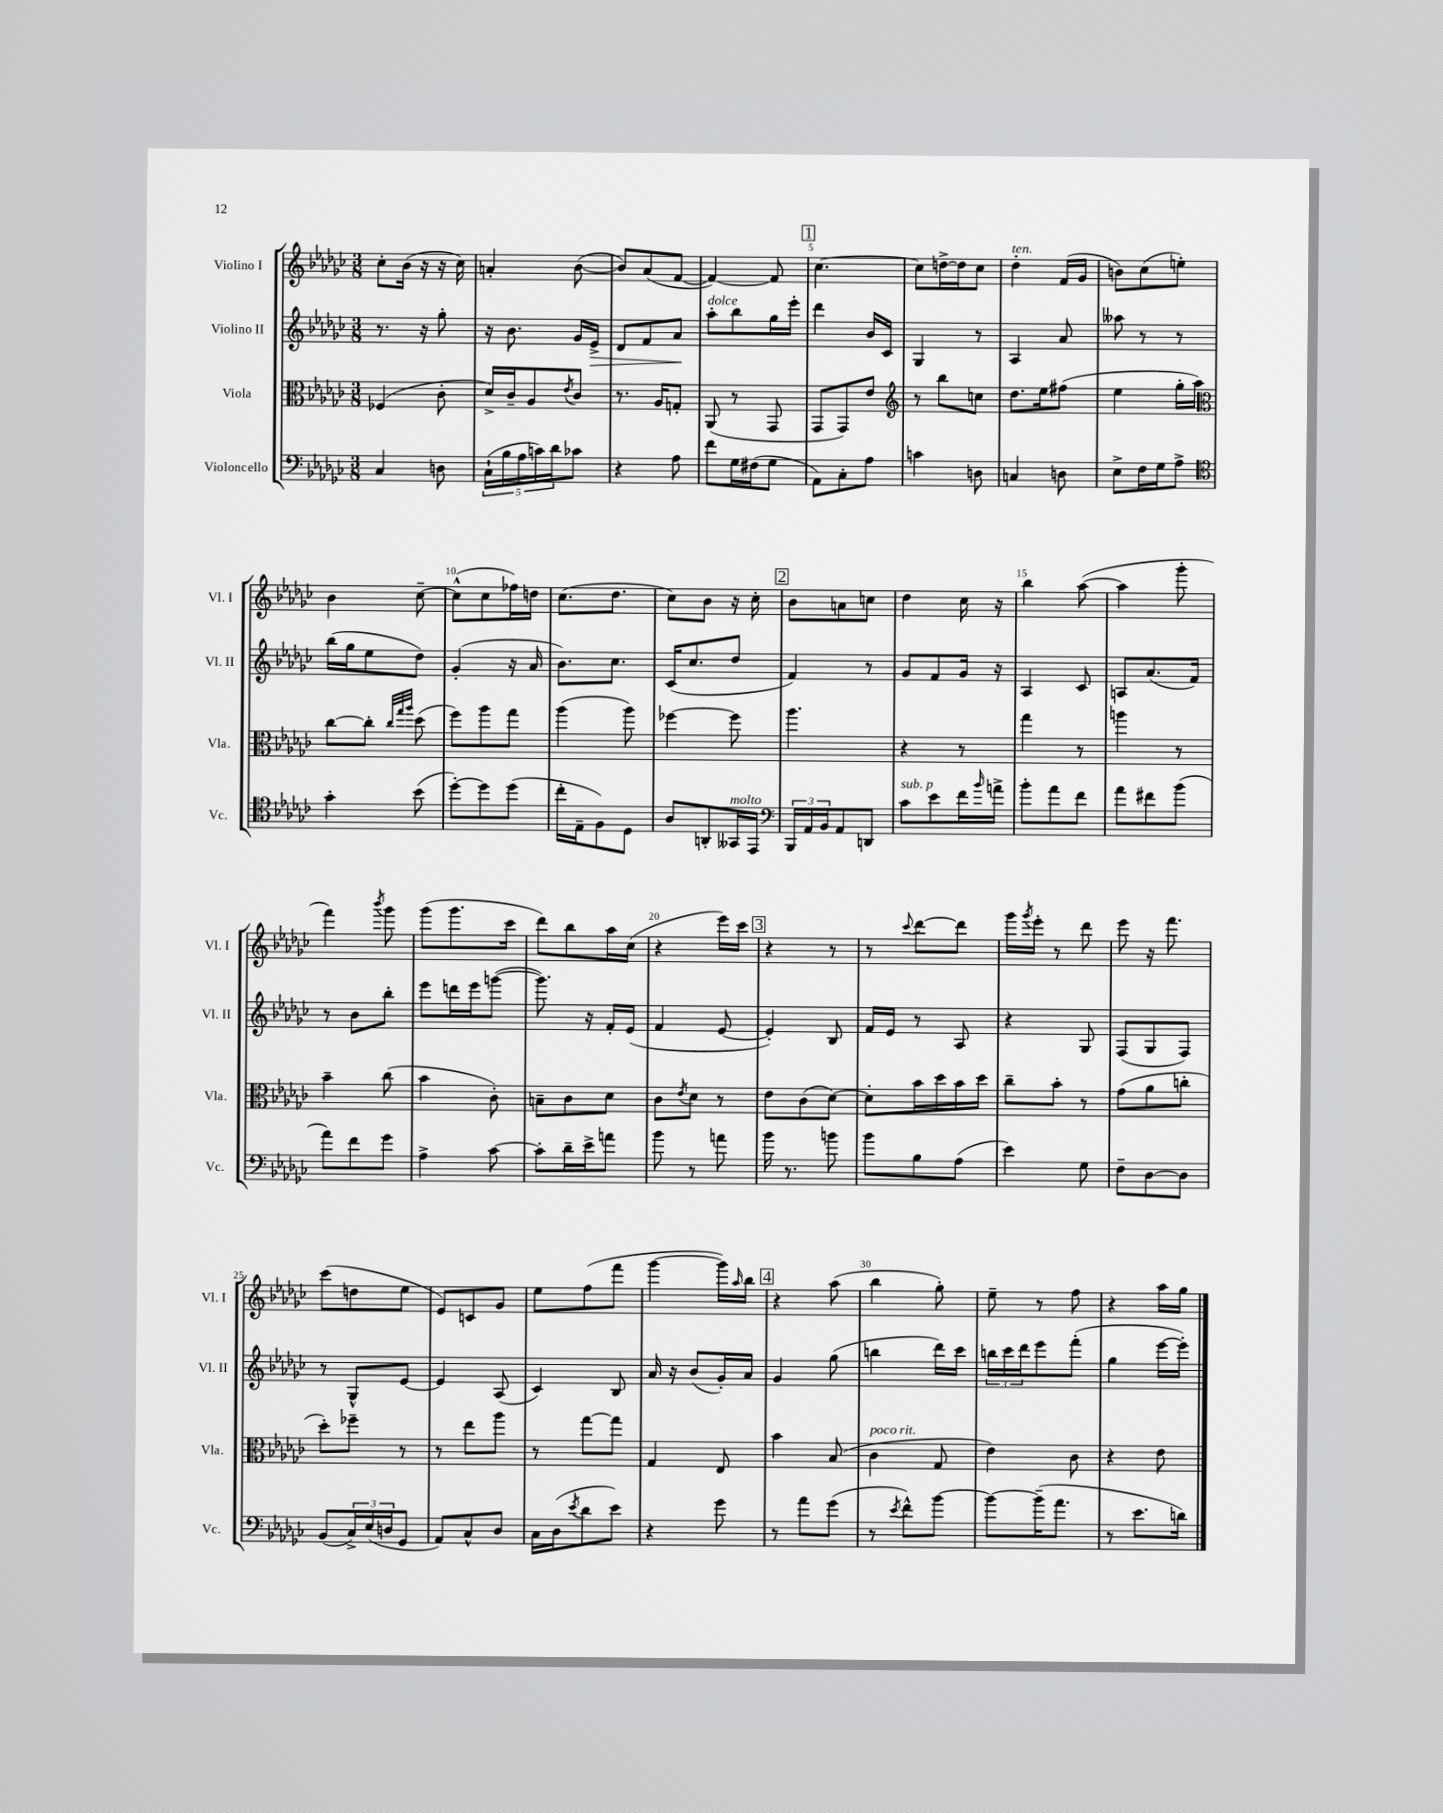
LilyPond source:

<<
\new StaffGroup <<
\new Staff = "s0" \with { instrumentName = "Violino I" shortInstrumentName = "Vl. I" } {
    \clef treble \key ges \major \numericTimeSignature \time 3/8
    ces''8-. bes'16( r16 r16 ces''16) |
    a'4-. bes'8~( |
    bes'8) aes'8( f'8~ |
    f'4~) f'8 |
    \mark \markup { \box "1" } ces''4.~ |
    ces''8 d''16~-> d''16 ces''8 |
    des''4-.^\markup { \italic "ten." } f'16( ges'16 |
    b'8) ces''8( e''8-.) |
    bes'4 ces''8~-- |
    ces''8-^( ces''8 fes''16) d''16 |
    ces''8.( des''8. |
    ces''8) bes'8 r16 ces''16-. |
    \mark \markup { \box "2" } bes'8 a'8 c''8 |
    des''4 ces''16 r16 |
    bes''4 aes''8~( |
    aes''4 ges'''8-. |
    f'''4) \acciaccatura { bes'''8 } ges'''8 |
    ges'''8( ges'''8. ces'''16 |
    des'''8) bes''8 aes''16 ces''16( |
    r4 ees'''16) ces'''16 |
    \mark \markup { \box "3" } r4 r8 |
    r8 \appoggiatura { ces'''8 } des'''8~ des'''8 |
    ges'''16 \acciaccatura { ges'''8 } ees'''16-. r8 des'''8 |
    ees'''8 r16 f'''8. |
    ces'''8( d''8 ees''8 |
    ees'8) c'8 ges'8 |
    ees''8 f''8( f'''8 |
    ges'''4~ ges'''16) \grace { aes''16 } bes''16 |
    \mark \markup { \box "4" } r4 aes''8( |
    bes''4 ges''8-.) |
    ees''8-- r8 f''8 |
    r4 aes''16 ges''16 \bar "|." |
}
\new Staff = "s1" \with { instrumentName = "Violino II" shortInstrumentName = "Vl. II" } {
    \clef treble \key ges \major \numericTimeSignature \time 3/8
    r8. r16 ges''8-. |
    r16 bes'8. ges'16 ees'16->\> |
    des'8 f'8 aes'8\! |
    aes''8-.^\markup { \italic "dolce" } bes''8 ges''16 ees'''16-. |
    \mark \markup { \box "1" } des'''4 bes'16 ces'16 |
    ges4 r8 |
    aes4 aes'8 |
    aeses''8 r8 r8 |
    bes''16( ges''16 ees''8 des''8) |
    ges'4-.( r16 aes'16 |
    bes'8.) ces''8. |
    ces'16( ces''8. des''8 |
    \mark \markup { \box "2" } f'4) r8 |
    ges'8 f'8 ges'16 r16 |
    aes4 ces'8 |
    a8 aes'8.( f'16) |
    r8 bes'8 bes''8-. |
    ees'''8 d'''16 ees'''16 g'''8~( |
    g'''8.) r16 f'16-. ees'16( |
    f'4 ees'8~ |
    \mark \markup { \box "3" } ees'4-.) bes8 |
    f'16 ees'16 r8 aes8 |
    r4 ges8 |
    f8( ges8 f8) |
    r8 ges8-^ ees'8~ |
    ees'4 aes8( |
    ces'4) bes8 |
    aes'16 r16 bes'8( ges'16-.) aes'16 |
    \mark \markup { \box "4" } ges'4 ges''8( |
    b''4 des'''16) ces'''16 |
    \tuplet 3/2 { b''16 ces'''16 des'''16 } ees'''8 f'''8-.( |
    ges''4 ees'''16~ ees'''16-.) \bar "|." |
}
\new Staff = "s2" \with { instrumentName = "Viola" shortInstrumentName = "Vla." } {
    \clef alto \key ges \major \numericTimeSignature \time 3/8
    fes4( ces'8-. |
    des'16->) ces'16-- aes8 \acciaccatura { ees'8 } ces'8 |
    r8. aes16 g8-. |
    aes,8( r8 ges,8 |
    \mark \markup { \box "1" } ges,8 ges,8) ees'8 |
    \clef treble r8 bes''8 c''8 |
    des''8. ees''16 fis''8( |
    ees''4 ges''16-. aes''16) |
    \clef alto ces''8~ ces''8-. \grace { ces''32 ges''32 aes''32 } des''8( |
    f''8) aes''8 ges''8 |
    aes''4( aes''8) |
    fes''4~ fes''8 |
    \mark \markup { \box "2" } aes''4. |
    r4 r8 |
    ges''4 r8 |
    a''4 r8 |
    bes'4-- ces''8( |
    bes'4 ces'8-.) |
    b8-- ces'8 des'8 |
    ces'8 \acciaccatura { ees'8 } des'8 r8 |
    \mark \markup { \box "3" } ees'8 ces'8( des'8~) |
    des'8-. bes'16 des''16 bes'16 des''16 |
    ces''8-- bes'8-. r8 |
    ges'8( aes'8 c''8-. |
    des''8-.) fes''8-- r8 |
    r8 ees''8 aes''8 |
    r8 ges''8~ ges''8 |
    ges4 ees8 |
    \mark \markup { \box "4" } bes'4 bes8( |
    ces'4^\markup { \italic "poco rit." } ges8 |
    ees'4) ces'8 |
    r4 ees'8 \bar "|." |
}
\new Staff = "s3" \with { instrumentName = "Violoncello" shortInstrumentName = "Vc." } {
    \clef bass \key ges \major \numericTimeSignature \time 3/8
    ces4 d8 |
    \tuplet 5/4 { ces16-!( bes16 aes16 c'16) des'16 } ces'8 |
    r4 aes8 |
    f'8 ges16 fis16( ges8 |
    \mark \markup { \box "1" } aes,8) ces8-. aes8 |
    c'4 d8 |
    c4 d8 |
    ees8-> f16 ges16 aes8-> |
    \clef tenor ges'4-. bes'8( |
    des''8~-.) des''8 des''8( |
    ces''16-. ees16-- f8) des8 |
    aes8 a,8-. geses,16^\markup { \italic "molto" } ees,16 |
    \mark \markup { \box "2" } \clef bass \tuplet 3/2 { bes,,16 aes,16 bes,16 } aes,8 d,8 |
    ces'8^\markup { \italic "sub. p" } ees'8 f'16 \grace { bes'16 } a'16-> |
    bes'8-. aes'8 f'8 |
    aes'8 fis'8 bes'8( |
    aes'8) f'8 ges'8 |
    aes4-> ces'8~ |
    ces'8-. des'16-- ees'16-> a'8 |
    bes'8 r8 a'8 |
    \mark \markup { \box "3" } bes'16 r8. b'8 |
    bes'8 bes8 aes8( |
    ees'4) ges8 |
    f8-- des8~ des8 |
    bes,8( \tuplet 3/2 { ces16->) ees16( d16 } ges,8 |
    aes,8) ces8-^ des8 |
    ces16 des16( \acciaccatura { ees'8 } des'8 ees'8) |
    r4 ges'8 |
    \mark \markup { \box "4" } r8 aes'8 ges'8( |
    r8 \acciaccatura { ees'8 } f'8-^) bes'8~ |
    bes'8~ bes'16--( aes'8. |
    r8 ees'8. d'16) \bar "|." |
}
>>
>>
\layout { \context { \Score \override BarNumber.break-visibility = ##(#f #t #t) barNumberVisibility = #(every-nth-bar-number-visible 5) } }
